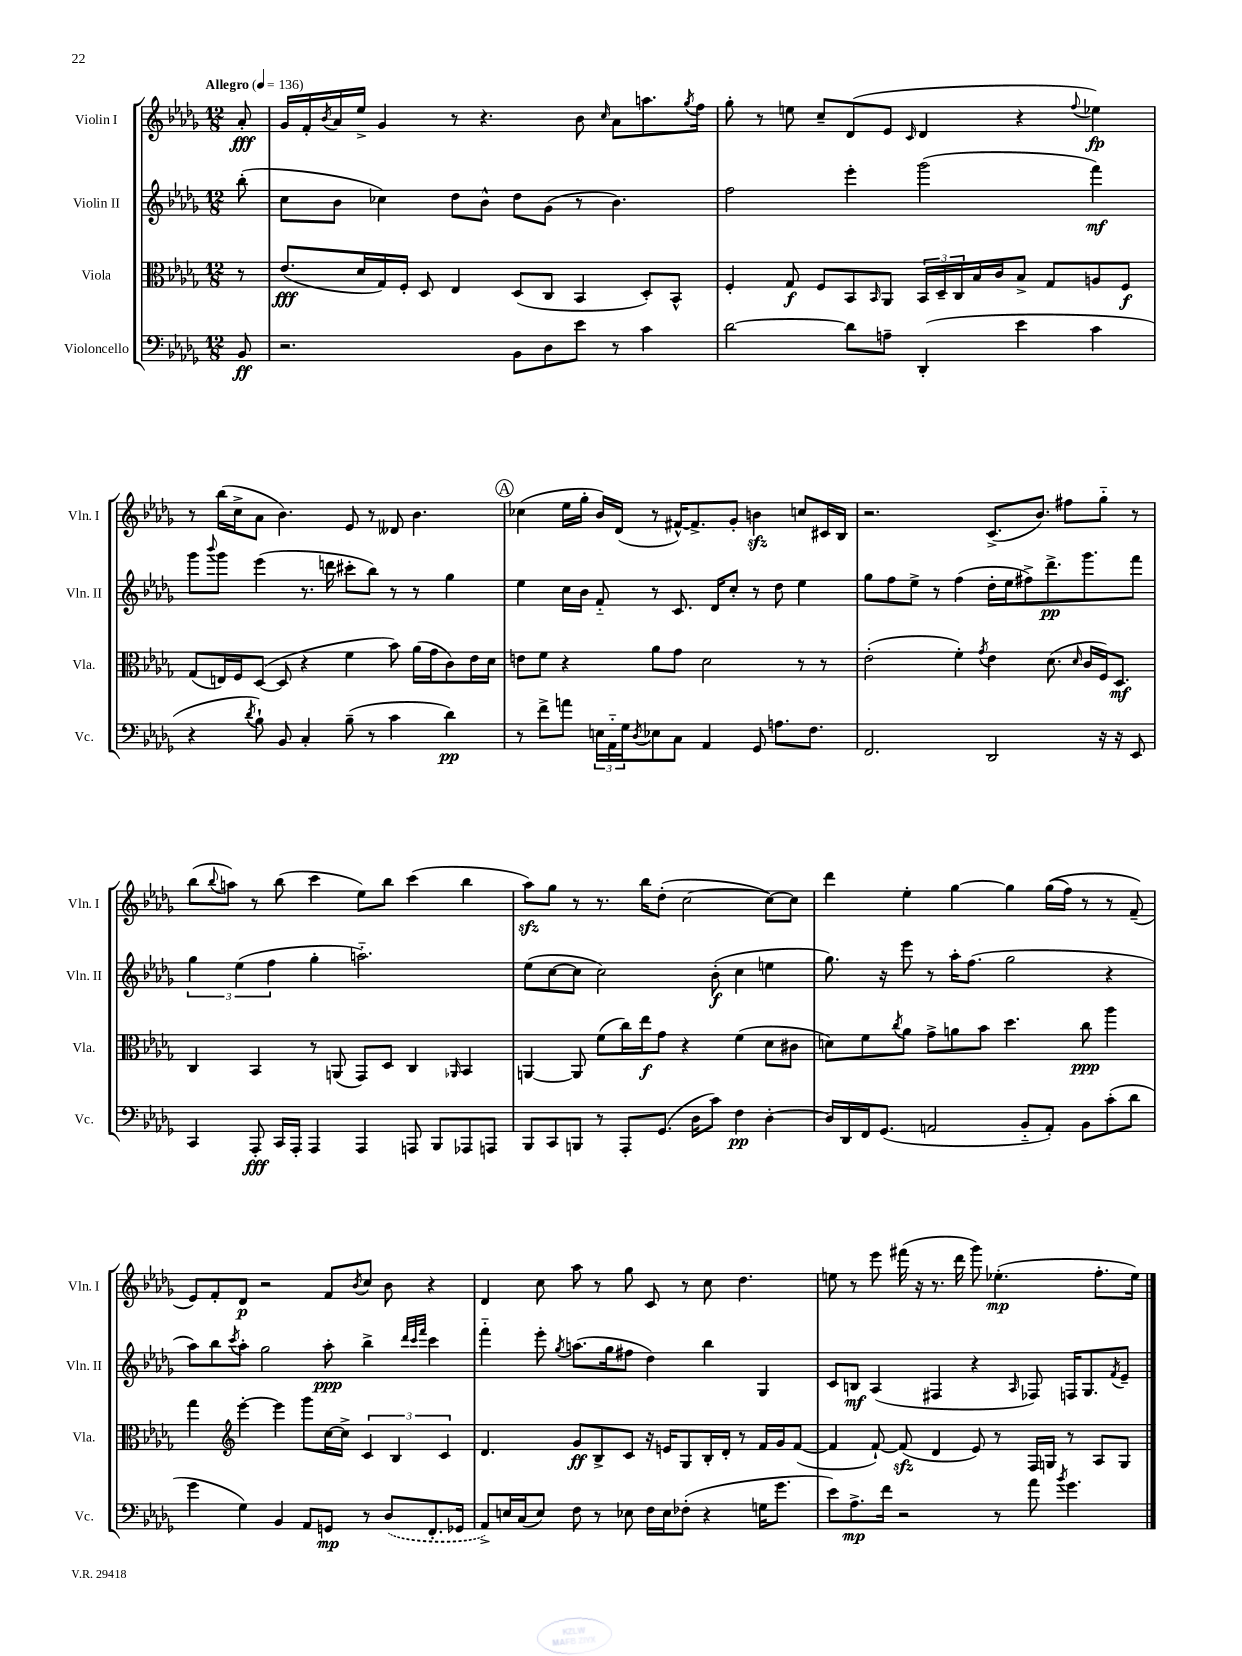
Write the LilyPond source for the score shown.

<<
\new StaffGroup <<
\new Staff = "s0" \with { instrumentName = "Violin I" shortInstrumentName = "Vln. I" } {
    \clef treble \key des \major \numericTimeSignature \time 12/8 \partial 8 \tempo "Allegro" 4 = 136
    aes'8-.\fff |
    ges'16 f'16-. \acciaccatura { bes'8 } aes'16 ees''16-> ges'4 r8 r4. bes'8 \grace { c''16 } aes'8 a''8. \acciaccatura { ges''8 } f''16 |
    ges''8-. r8 e''8 c''8-- des'8( ees'8 \grace { c'16 } des'4 r4 \appoggiatura { f''8 } ees''4\fp) |
    r8 bes''16( c''16-> aes'8 bes'4.) ees'8 r8 deses'8 bes'4. |
    \mark \markup { \circle "A" } ces''4( ees''16 ges''16-. bes'16) des'16( r8 fis'16~-^) fis'8.-> ges'8-. b'4\sfz c''8 cis'16 bes16 |
    r2. c'8.->( bes'8.) fis''8 ges''8-_ r8 |
    bes''8( \appoggiatura { bes''8 } a''8) r8 bes''8( c'''4 ees''8) bes''8 c'''4( bes''4 |
    aes''8\sfz) ges''8 r8 r8. bes''16 des''8-.( c''2~ c''8~) c''8 |
    des'''4 ees''4-. ges''4~ ges''4 ges''16(\( f''16) r8 r8 f'8--(\) |
    ees'8) f'8-. des'8\p r2 f'8 \acciaccatura { bes'8 } c''8 bes'8 r4 |
    des'4 c''8 aes''8 r8 ges''8 c'8 r8 c''8 des''4. |
    e''8 r8 ees'''8 fis'''16( r16 r8. des'''16 ges'''8) ees''4.-.\mp( f''8.-. ees''16) \bar "|." |
}
\new Staff = "s1" \with { instrumentName = "Violin II" shortInstrumentName = "Vln. II" } {
    \clef treble \key des \major \numericTimeSignature \time 12/8 \partial 8
    bes''8-.( |
    c''8 bes'8 ces''4) des''8 bes'8-^ des''8 ges'8( r8 bes'4.) |
    f''2 ees'''4-. ges'''2( f'''4\mf) |
    ges'''8 \appoggiatura { bes'''8 } ges'''8 ees'''4( r8. d'''16 cis'''8-. bes''8) r8 r8 ges''4 |
    \mark \markup { \circle "A" } ees''4 c''16 bes'16 f'8-_ r8 c'8. des'16 c''8-. r8 des''8 ees''4 |
    ges''8 f''8 ees''8-> r8 f''4( des''16-. ees''16 fis''8->) des'''8.->\pp ges'''8. f'''8 |
    \tuplet 3/2 { ges''4 ees''4( f''4 } ges''4-. a''2.-_) |
    ees''8( c''8~ c''8 c''2) bes'8-.\f( c''4 e''4 |
    ges''8.) r16 ees'''8 r8 aes''16-. f''8.( ges''2 r4 |
    aes''8) bes''8 \acciaccatura { c'''8 } aes''8-. ges''2 aes''8-.\ppp bes''4-> \grace { des'''32 c'''32 f'''32 } c'''4 |
    f'''4-_ ees'''8-. \acciaccatura { ges''8 } a''8.( ges''16 fis''8 des''4) bes''4 ges4 |
    c'8 b8\mf aes4( fis4 r4 \grace { aes16 } fes8) f16 ges8. \acciaccatura { f'8 } ees'8-- \bar "|." |
}
\new Staff = "s2" \with { instrumentName = "Viola" shortInstrumentName = "Vla." } {
    \clef alto \key des \major \numericTimeSignature \time 12/8 \partial 8
    r8 |
    ees'8.\fff( des'16 ges16) f16-. des8 ees4 des8( c8 bes,4 des8-.) bes,8-^ |
    f4-. ges8\f f8 bes,8 \grace { bes,16 } aes,8 \tuplet 3/2 { bes,16 des16-- c16 } bes16 c'16 bes8-> ges8 a8 f8\f |
    ges8( e16) f16 des8~( des8 r4 f'4 bes'8) aes'16( ges'16 c'8) ees'16 des'16 |
    \mark \markup { \circle "A" } e'8 f'8 r4 aes'8 ges'8 des'2 r8 r8 |
    ees'2-.( f'4-.) \acciaccatura { ges'8 } ees'4 des'8.( \grace { des'16 } c'16 f16) des8.\mf |
    c4 bes,4 r8 a,8( ges,8) des8 c4 \grace { aes,16 } bes,4 |
    a,4~ a,8 f'8( c''16) ees''16\f ges'8 r4 f'4( des'8 cis'8 |
    d'8) f'8 \acciaccatura { c''8 } aes'8 ges'8-> a'8 bes'8 des''4. c''8\ppp aes''4 |
    ges''4 \clef treble ees'''4~-. ees'''4 ges'''8 c''16~ c''16-> \tuplet 3/2 { c'4 bes4 c'4 } |
    des'4. ges'8\ff bes8-> c'8 r16 e'16 ges8 bes16-. des'16-. r8 f'16 ges'16 f'8~( |
    f'4 f'8~-!) f'8\sfz( des'4 ees'8) r8 f16 g16 r8 aes8 g8 \bar "|." |
}
\new Staff = "s3" \with { instrumentName = "Violoncello" shortInstrumentName = "Vc." } {
    \clef bass \key des \major \numericTimeSignature \time 12/8 \partial 8
    bes,8\ff |
    r2. bes,8 des8 ees'8 r8 c'4 |
    des'2~ des'8 a8-- des,4-.( ees'4 c'4 |
    r4 \acciaccatura { des'8 } bes8-!) bes,8 c4-. bes8--( r8 c'4 des'4\pp) |
    \mark \markup { \circle "A" } r8 f'8-> a'8 \tuplet 3/2 { e16 aes,16-_ ges16 } \acciaccatura { des8 } ees8 c8 aes,4 ges,8 a8. f8. |
    f,2. des,2 r16 r16 ees,8 |
    c,4 aes,,8-.\fff c,16 aes,,16-. aes,,4 aes,,4 a,,8 bes,,8 aes,,8 a,,8 |
    bes,,8 c,8 b,,8 r8 aes,,8-. ges,8.( des16 c'8) f4\pp des4~-. |
    des16 des,16 f,16 ges,8.( a,2 bes,8-_ a,8-.) bes,8 c'8-.( des'8 |
    ges'4 ges4) bes,4 aes,8 g,8\mp r8 \once \slurDashed des8( f,8.-. ges,16 |
    aes,8->) e16 c16( e8) f8 r8 ees8 f16 ees16 fes8-.( r4 g16 ges'8. |
    ees'8) aes8.->\mp f'16 r2 r8 aes'8 \acciaccatura { bes'8 } ges'4. \bar "|." |
}
>>
>>
\layout { \context { \Score \remove "Bar_number_engraver" } }
